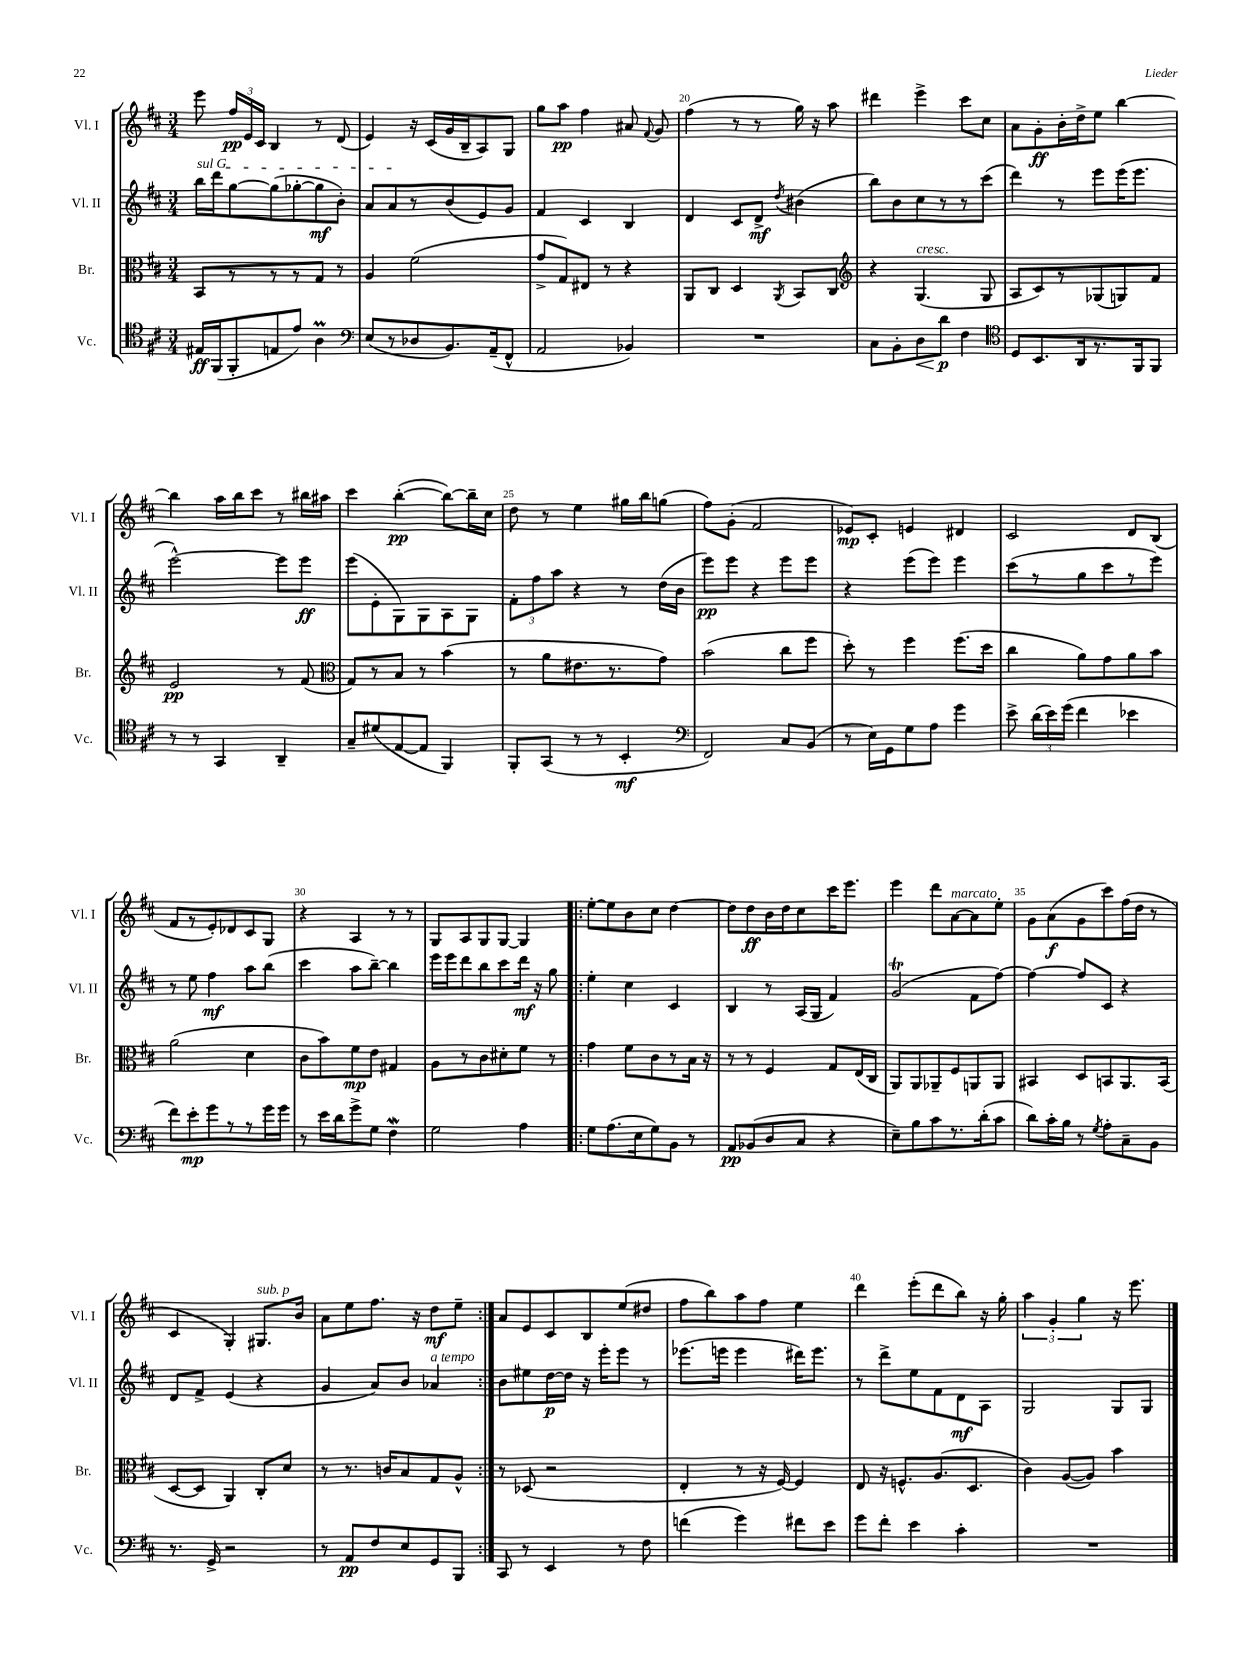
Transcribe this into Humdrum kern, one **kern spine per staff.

**kern	**kern	**kern	**kern
*staff4	*staff3	*staff2	*staff1
*clefC4	*clefC3	*clefG2	*clefG2
*k[f#c#]	*k[f#c#]	*k[f#c#]	*k[f#c#]
*M3/4	*M3/4	*M3/4	*M3/4
16E#	8BB	16bb	8eee
(16FF#	.	16ddd	.
8FF#'	8r	[8gg	24ff#
.	.	.	24e
.	.	.	24c#
8E	8r	(8gg]	4B
8e)	8r	[8gg-'	.
4A	8G	8gg-]	8r
.	8r	8b')	(8d
=	=	=	=
*clefF4	*	*	*
(8E	4A	8a	4e)
8r	.	8a	.
8D-	(2f#	8r	16r
.	.	.	(16c#
8.BB)	.	(8b	16g
.	.	.	16B~
.	.	8e)	8A)
(16AA~	.	.	.
8FF#^^	.	8g	8G
=	=	=	=
2AA	8g^	4f#	8gg
.	8G)	.	8aa
.	8E#	4c#	4ff#
.	8r	.	.
4BB-)	4r	4B	8a#
.	.	.	8qqf#
.	.	.	8g
=	=	=	=
2.r	8AA	4d	(4ff#
.	8C#	.	.
.	4D	8c#	8r
.	.	8d^	8r
.	8qAA	8qdd	.
.	8BB	(4b#	16gg)
.	.	.	16r
.	8C#	.	8aa
=	=	=	=
*	*clefG2	*	*
8C#	4r	8bb)	4ddd#
8BB'	.	8b	.
8D	(4.G	8cc#	4eee^
8d	.	8r	.
4F#	.	8r	8ccc#
.	8G	(8ccc#	8cc#
=	=	=	=
*clefC4	*	*	*
8D	8A	4ddd)	8a
8.BB	8c#)	.	8g'
.	8r	8r	16b'
16AA	.	.	16dd^
8.r	(8G-	8eee	8ee
.	8G)	(16eee	[4bb
16FF#	.	8.eee	.
8FF#	8f#	.	.
=	=	=	=
8r	2e	[2eee^^)	4bb]
8r	.	.	.
4GG	.	.	16aa
.	.	.	16bb
.	.	.	8ccc#
4AA~	8r	8eee]	8r
.	(8f#	8eee	16bb#
.	.	.	16aa#
=	=	=	=
*	*clefC3	*	*
8G~	8G)	(8eee	4ccc#
(8d#	8r	8e'	.
[8E	8B	8G)	([4bb'
8E]	8r	8G	.
4FF#)	(4b	8A	8bb_)
.	.	8G	16bb~]
.	.	.	16cc#
=	=	=	=
8FF#'	8r	12f#'	8dd
.	.	12ff#	.
(8GG	8a	.	8r
.	.	12aa	.
8r	8.e#	4r	4ee
8r	.	.	.
.	8.r	.	.
4BB'	.	8r	16gg#
.	.	.	16bb
.	8g)	(16dd	(8gg
.	.	16b	.
=	=	=	=
*clefF4	*	*	*
2FF#)	(2b	8eee)	8ff#)
.	.	8eee	(8g'
.	.	4r	2f#
8C#	8cc#	8eee	.
(8BB	8ff#	8eee	.
=	=	=	=
8r	8dd')	4r	8e-)
16E)	8r	.	8c#'
16GG	.	.	.
8G	4ff#	(8eee	4e
8A	.	8eee)	.
4g	(8.ff#	4eee	4d#
.	16dd	.	.
=	=	=	=
8e^	4cc#	(8ccc#	2c#
(24d	.	8r	.
24e)	.	.	.
(24g	.	.	.
4f#	8a)	8gg	.
.	8g	8ccc#	.
4e-	8a	8r	8d
.	8b	8eee)	(8B
=	=	=	=
8f#)	(2a	8r	8f#
8e'	.	8ee	8r
8g	.	4ff#	8e')
8r	.	.	8d-
8r	4d	8aa	8c#
16g	.	(8bb	8G
16g	.	.	.
=	=	=	=
8r	8c#	4ccc#	4r
16e	8b)	.	.
16d	.	.	.
8g^	8f#	8aa	4A
8G	8e	[8bb~)	.
4F#	4G#	4bb]	8r
.	.	.	8r
=	=	=	=
2G	8A	16eee	8G
.	.	16eee	.
.	8r	8ddd	8A
.	8c#	8bb	8G
.	8d#'	8ccc#	[8G
4A	8f#	16ddd	4G]
.	.	16r	.
.	8r	8gg	.
=!|:	=!|:	=!|:	=!|:
8G	4g	4ee'	[8ee'
(8.A	.	.	8ee]
.	8f#	4cc#	8b
16E	.	.	.
8G)	8c#	.	8cc#
8BB	8r	4c#	[4dd
8r	16B	.	.
.	16r	.	.
=	=	=	=
8AA	8r	4B	8dd]
(8BB-	8r	.	8dd
8D	4F#	8r	16b
.	.	.	16dd
8C#	.	(16A	8cc#
.	.	16G	.
4r	8G	4f#)	16ccc#
.	.	.	8.eee
.	(16E	.	.
.	16C#	.	.
=	=	=	=
8E~)	8AA)	(2g	4eee
8B	8AA	.	.
8c#	8AA-~	.	8ddd
8.r	8F#	.	[8a
.	8AA	8f#	8a]
(16d'	.	.	.
8c#	8AA	[8ff#)	8ee'
=	=	=	=
8d)	4BB#	4ff#_	8g
16c#'	.	.	(8a
16B	.	.	.
8r	8D	8ff#]	8g
8qG	.	.	.
8A'	8BB	8c#	8ccc#)
8C#~	8.AA	4r	(16ff#
.	.	.	16dd
8BB	.	.	8r
.	(16BB	.	.
=	=	=	=
8.r	[8D	8d	4c#
.	8D]	8f#^	.
16GG^	.	.	.
2r	4AA)	(4e	4G')
.	8C#'	4r	8.G#
.	8d	.	.
.	.	.	16b
=	=	=	=
8r	8r	4g	8a
8AA	8.r	.	8ee
8F#	.	8a)	8.ff#
.	16c	.	.
8E	8B	8b	.
.	.	.	16r
8GG	8G	4a-	8dd
8BBB	8A^^	.	8ee~
=:|!	=:|!	=:|!	=:|!
8CC#	8r	8b	8a
8r	(8D-	8ee#	8e
4EE	2r	[16dd	8c#
.	.	16dd]	.
.	.	16r	8B
.	.	16eee'	.
8r	.	8eee	(8ee
8F#	.	8r	8dd#
=	=	=	=
(4f	4E'	(8.eee-	8ff#
.	.	.	8bb)
.	.	16eee	.
4g)	8r	4eee	8aa
.	16r	.	8ff#
.	[16F#)	.	.
8f#	4F#]	16ddd#)	4ee
.	.	8.eee	.
8e	.	.	.
=	=	=	=
8g	8E	8r	4ddd
8f#'	16r	8ddd^	.
.	8.F^^	.	.
4e	.	8ee	(8eee'
.	(8.A	8f#	8ddd
4c#'	.	8d	8bb)
.	8.D	.	.
.	.	8A	16r
.	.	.	16gg'
=	=	=	=
2.r	4c#)	2G	6aa
.	.	.	6g'
.	([8A	.	.
.	.	.	6gg
.	8A])	.	.
.	4b	8G	16r
.	.	.	8.eee
.	.	8G	.
==	==	==	==
*-	*-	*-	*-
